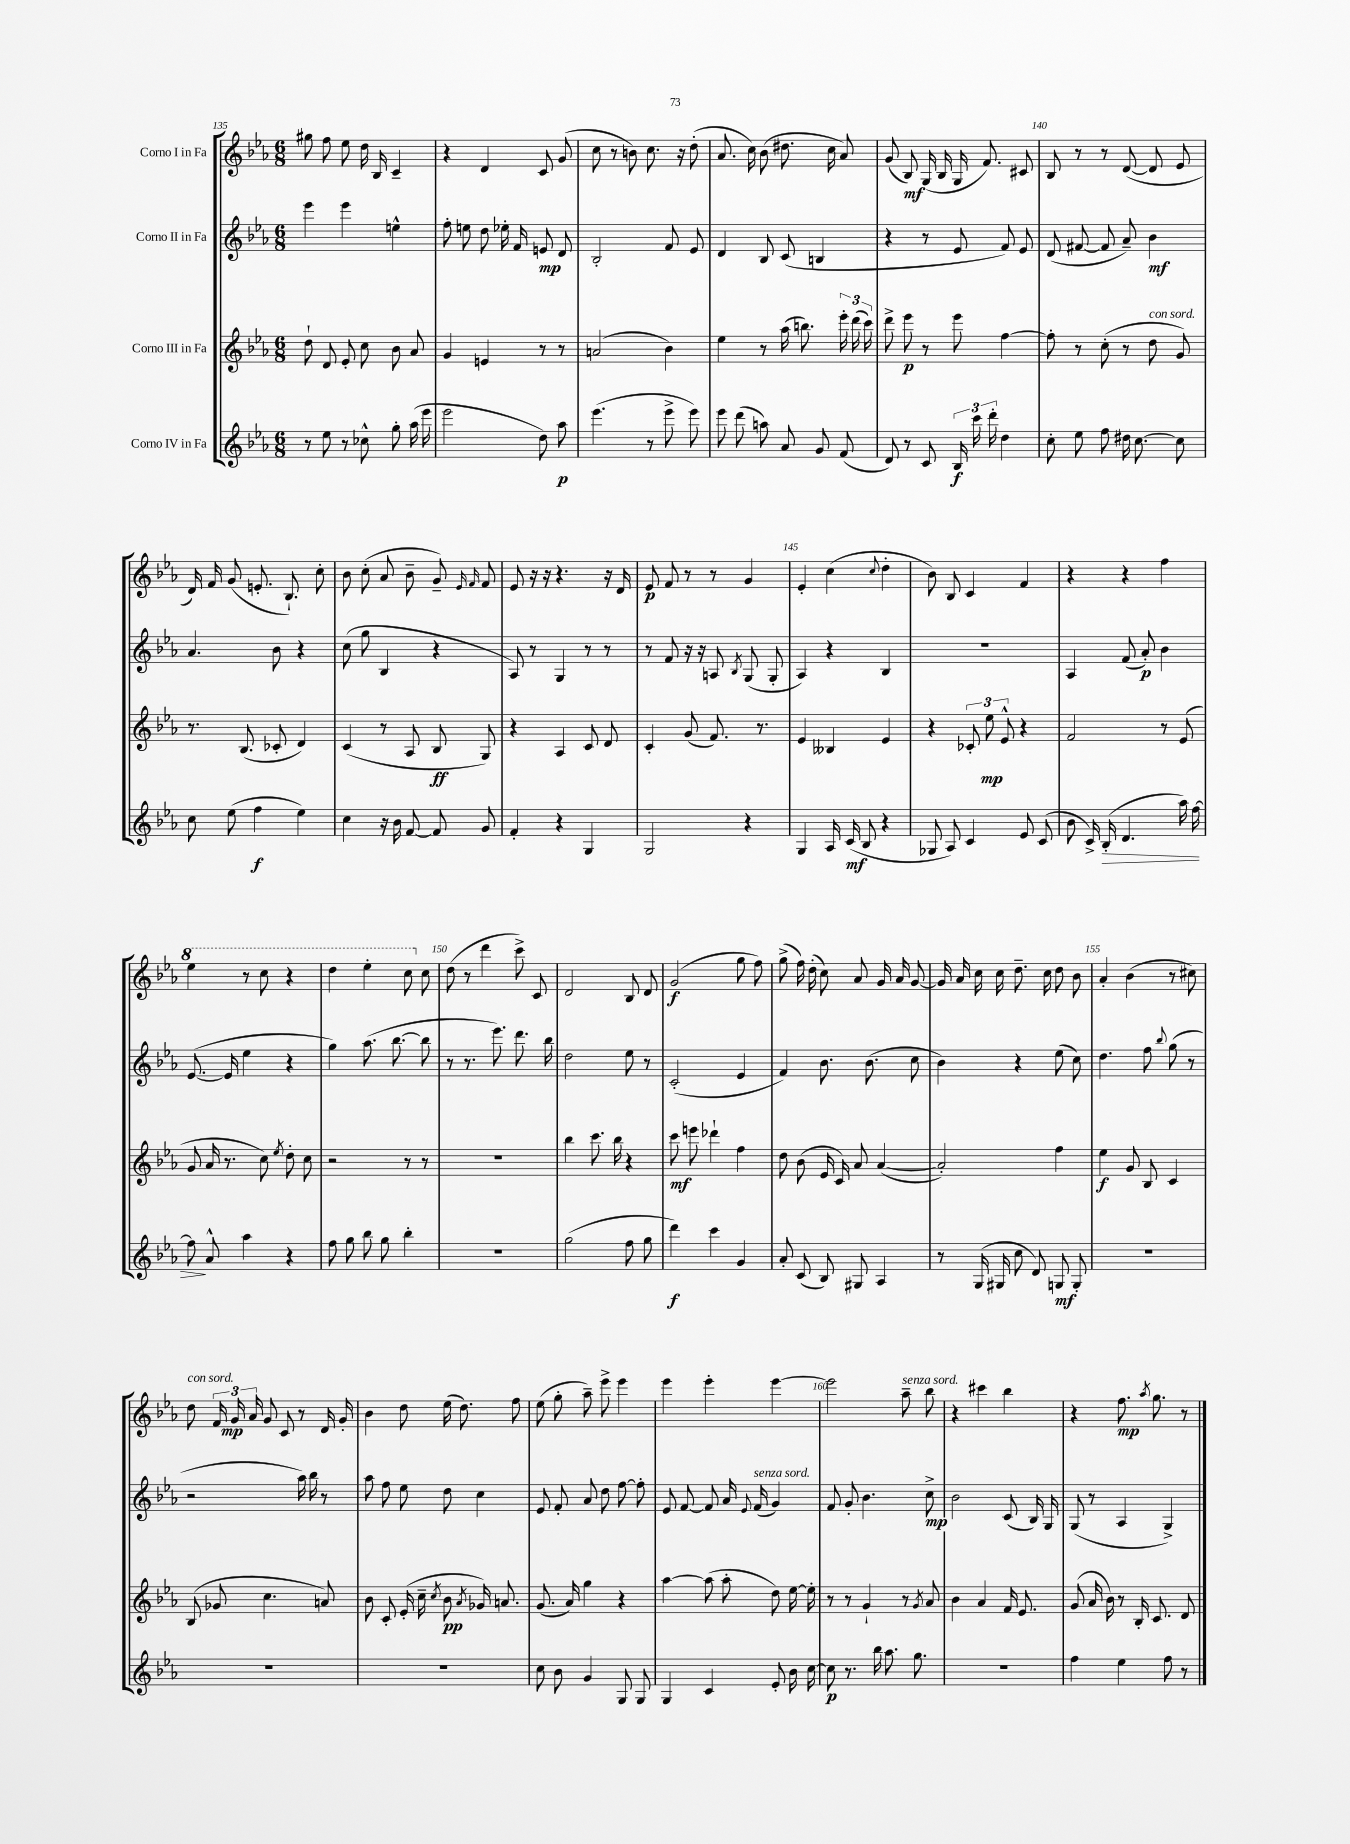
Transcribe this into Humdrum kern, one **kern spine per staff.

**kern	**kern	**kern	**kern
*staff4	*staff3	*staff2	*staff1
*clefG2	*clefG2	*clefG2	*clefG2
*k[b-e-a-]	*k[b-e-a-]	*k[b-e-a-]	*k[b-e-a-]
*M6/8	*M6/8	*M6/8	*M6/8
8r	8dd`\	4eee-\	8gg#\
8ee-\	8d/	.	8ff\
8r	8e-'/	4eee-\	8ee-\
8cc-^^\	8cc\	.	16dd\
.	.	.	16B-/
8gg'\	8b-\	4ee^^\	4c~/
(16aa-\	8a-/	.	.
16eee-\	.	.	.
=	=	=	=
2eee-\	4g/	8ff'\	4r
.	.	8ee\	.
.	4e/	8dd\	4d/
.	.	16ee-'\	.
.	.	16f/	.
8dd\)	8r	8e/	8c/
8aa-\	8r	8d/	(8g/
=	=	=	=
(4.eee-\	(2a/	2B-'/	8cc\
.	.	.	8r
.	.	.	8b\)
8r	.	.	8.cc\
8eee-^\	4b-\)	8f/	.
.	.	.	16r
8eee-\)	.	8e-/	(8dd'\
=	=	=	=
8eee-\	4ee-\	4d/	8.a-/
(8ddd\	.	.	.
.	.	.	16cc\)
8aa\)	8r	8B-/	(8b-\
8a-/	(16aa-\	(8c/	8.dd#\
.	8.bb\)	.	.
8g/	.	4B/	.
.	.	.	16cc\
(8f/	24eee-'\	.	8a-/)
.	(24ddd\	.	.
.	24ccc\)	.	.
=	=	=	=
8d/)	8ddd^\	4r	(8g/
8r	8eee-\	.	8B-/)
8c/	8r	8r	(16G/
.	.	.	16B-/
24B-/	8eee-\	8e-/	16G/
24ccc\	.	.	.
.	.	.	8.f/)
24ddd'\	.	.	.
4dd\	[4ff\	8f/)	.
.	.	8e-/	8c#/
=	=	=	=
8cc'\	8ff'\]	(8d/	8B-/
8ee-\	8r	[8f#/	8r
8ff\	(8cc'\	8f#/]	8r
16dd#\	8r	8a-~/)	([8d/
[8.cc\	.	.	.
.	8dd\	4b-\	8d/]
8cc\]	8g/)	.	8e-/
=	=	=	=
8cc\	8.r	4.a-/	16d/)
.	.	.	16f/
(8ee-\	.	.	(8g/
.	(8.B-/	.	.
4ff\	.	.	8.e'/
.	8c-'/	8b-\	.
.	.	.	8.B-`/)
4ee-\)	4d/)	4r	.
.	.	.	8cc'\
=	=	=	=
4cc\	(4c/	(8cc\	8b-\
.	.	8gg\	(8cc'\
16r	8r	4B-/	8a-/
16b-\	.	.	.
[8f/	8A-/	.	8b-~\
8f/]	8B-/	4r	8g~/)
.	.	.	16qqe-/
.	.	.	16qqf/
8g/	8G/)	.	8f/
=	=	=	=
4f'/	4r	8A-/)	8e-/
.	.	8r	16r
.	.	.	16r
4r	4A-/	4G/	4.r
4G/	8c/	8r	.
.	8d/	8r	16r
.	.	.	16d/
=	=	=	=
2G/	4c'/	8r	8e-/
.	.	8f/	8f/
.	(8g/	16r	8r
.	.	16r	.
.	8.f/)	8A/	8r
.	.	8qB-/	.
4r	.	(8G/	4g/
.	8.r	.	.
.	.	8G'/	.
=	=	=	=
4G/	4e-/	4A-/)	4e-'/
16A-/	4B--/	4r	(4cc\
(16c/	.	.	.
8B-/	.	.	.
.	.	.	8qqcc/
4r	4e-/	4B-/	4dd'\
=	=	=	=
8G-/	4r	2.r	8b-\)
8A-/)	.	.	8B-/
4c/	12c-'/	.	4c/
.	12ee-\	.	.
.	12e-^^/	.	.
8e-/	4r	.	4f/
(8c/	.	.	.
=	=	=	=
8b-\	2f/	4A-/	4r
16c^/)	.	.	.
(16B-'/	.	.	.
4.d/	.	(8f/	4r
.	.	8a-'/)	.
.	8r	4b-\	4ff\
16aa-\)	(8e-/	.	.
[16ff\	.	.	.
=	=	=	=
8ff\]	8g/	([8.e-/	4eee-\
8a-^^/	16a-/	.	.
.	8.r	16e-/]	.
4aa-\	.	4ee-\	8r
.	8cc\)	.	8ccc\
.	8qee-/	.	.
4r	8dd'\	4r	4r
.	8cc\	.	.
=	=	=	=
8ff\	2r	4gg\)	4ddd\
8gg\	.	.	.
8bb-\	.	(8.aa-\	4eee-'\
8gg\	.	.	.
.	.	[8.bb-\	.
4bb-'\	8r	.	8ccc\
.	8r	8bb-\]	8cc\
=	=	=	=
2.r	2.r	8r	(8dd\
.	.	8.r	8r
.	.	.	4ddd\
.	.	8.eee-\)	.
.	.	8.ddd\	8ccc^\)
.	.	.	8c/
.	.	16bb-\	.
=	=	=	=
(2gg\	4bb-\	2dd\	2d/
.	8.ccc\	.	.
.	16bb-\	.	.
8ff\	4r	8ee-\	8B-/
8gg\	.	8r	8d/
=	=	=	=
4ddd\)	8ccc\	(2c'/	(2g/
.	8eee\	.	.
4ccc\	4ddd-`\	.	.
4g/	4ff\	4e-/	8gg\
.	.	.	8ff\)
=	=	=	=
8a-'/	8dd\	4f/)	(8gg^\
(8c/	(8b-\	.	16ff\)
.	.	.	(16dd'\
8B-/)	16e-/	8.b-\	8cc\)
.	16c/)	.	.
8G#/	8a-/	.	8a-/
.	.	(8.b-\	.
4A-/	([4a-/	.	16g/
.	.	.	16a-/
.	.	8cc\	[8g/
=	=	=	=
8r	2a-'/])	4b-\)	16g/]
.	.	.	16a-/
(16G/	.	.	16cc\
16G#/	.	.	16cc\
8cc\	.	4r	8.dd~\
8d/)	.	.	.
.	.	.	16cc\
8G/	4ff\	(8ee-\	8dd\
8G'/	.	8cc\)	8b-\
=	=	=	=
2.r	4ee-\	4.dd\	4a-'/
.	8g/	.	(4b-\
.	8B-/	8ff\	.
.	.	8qqbb-/	.
.	4c/	(8gg\	8r
.	.	8r	8cc#\)
=	=	=	=
2.r	(8B-/	2r	8dd\
.	8g-/	.	24f/
.	.	.	24g/
.	.	.	24a-/
.	4.cc\	.	8g/
.	.	.	8c/
.	.	16aa-\)	8r
.	.	16bb-\	.
.	8a/)	8r	16d/
.	.	.	16g'/
=	=	=	=
2.r	8b-\	8aa-\	4b-\
.	8c'/	8ff\	.
.	(16e-'/	8ee-\	8dd\
.	16cc~\	.	.
.	8qcc/	.	.
.	8b-\	8dd\	(16ee-\
.	.	.	8.dd\)
.	8qa-/	.	.
.	16g-/)	4cc\	.
.	8.a/	.	.
.	.	.	8ff\
=	=	=	=
8cc\	(8.g/	8e-/	(8ee-\
8b-\	.	8f'/	8gg'\
.	16a-/)	.	.
4g/	4gg\	8a-/	8aa-~\)
.	.	8dd\	8eee-^\
8G/	4r	[8ff\	4eee-\
8G/	.	8ff'\]	.
=	=	=	=
4G/	[4aa-\	8e-/	4eee-\
.	.	[8f/	.
4c/	(8aa-\]	8f/]	4eee-'\
.	8aa-'\	16a-/	.
.	.	8qqe-/	.
.	.	(16f/	.
8e-'/	8dd\)	4g/)	[4eee-\
16b-\	[16ee-\	.	.
[16cc\	16ee-'\]	.	.
=	=	=	=
8cc\]	8r	8f/	2eee-\]
8.r	8r	8g'/	.
.	4g`/	4.b-\	.
16bb-\	.	.	.
8.aa-\	.	.	.
.	8r	.	8aa-~\
8.gg\	.	.	.
.	8qg/	.	.
.	8a-/	8cc^\	8bb-\
=	=	=	=
2.r	4b-\	2b-\	4r
.	4a-/	.	4ccc#\
.	16f/	(8c/	4bb-\
.	8.e-/	.	.
.	.	16B-/)	.
.	.	16G/	.
=	=	=	=
4ff\	(8g/	(8G/	4r
.	16a-/	8r	.
.	16b-\)	.	.
4ee-\	8r	4A-/	8.ff\
.	16B-'/	.	.
.	.	.	8qaa-/
.	8.c/	.	8.gg\
8ff\	.	4G^/)	.
8r	8d/	.	8r
==	==	==	==
*-	*-	*-	*-
